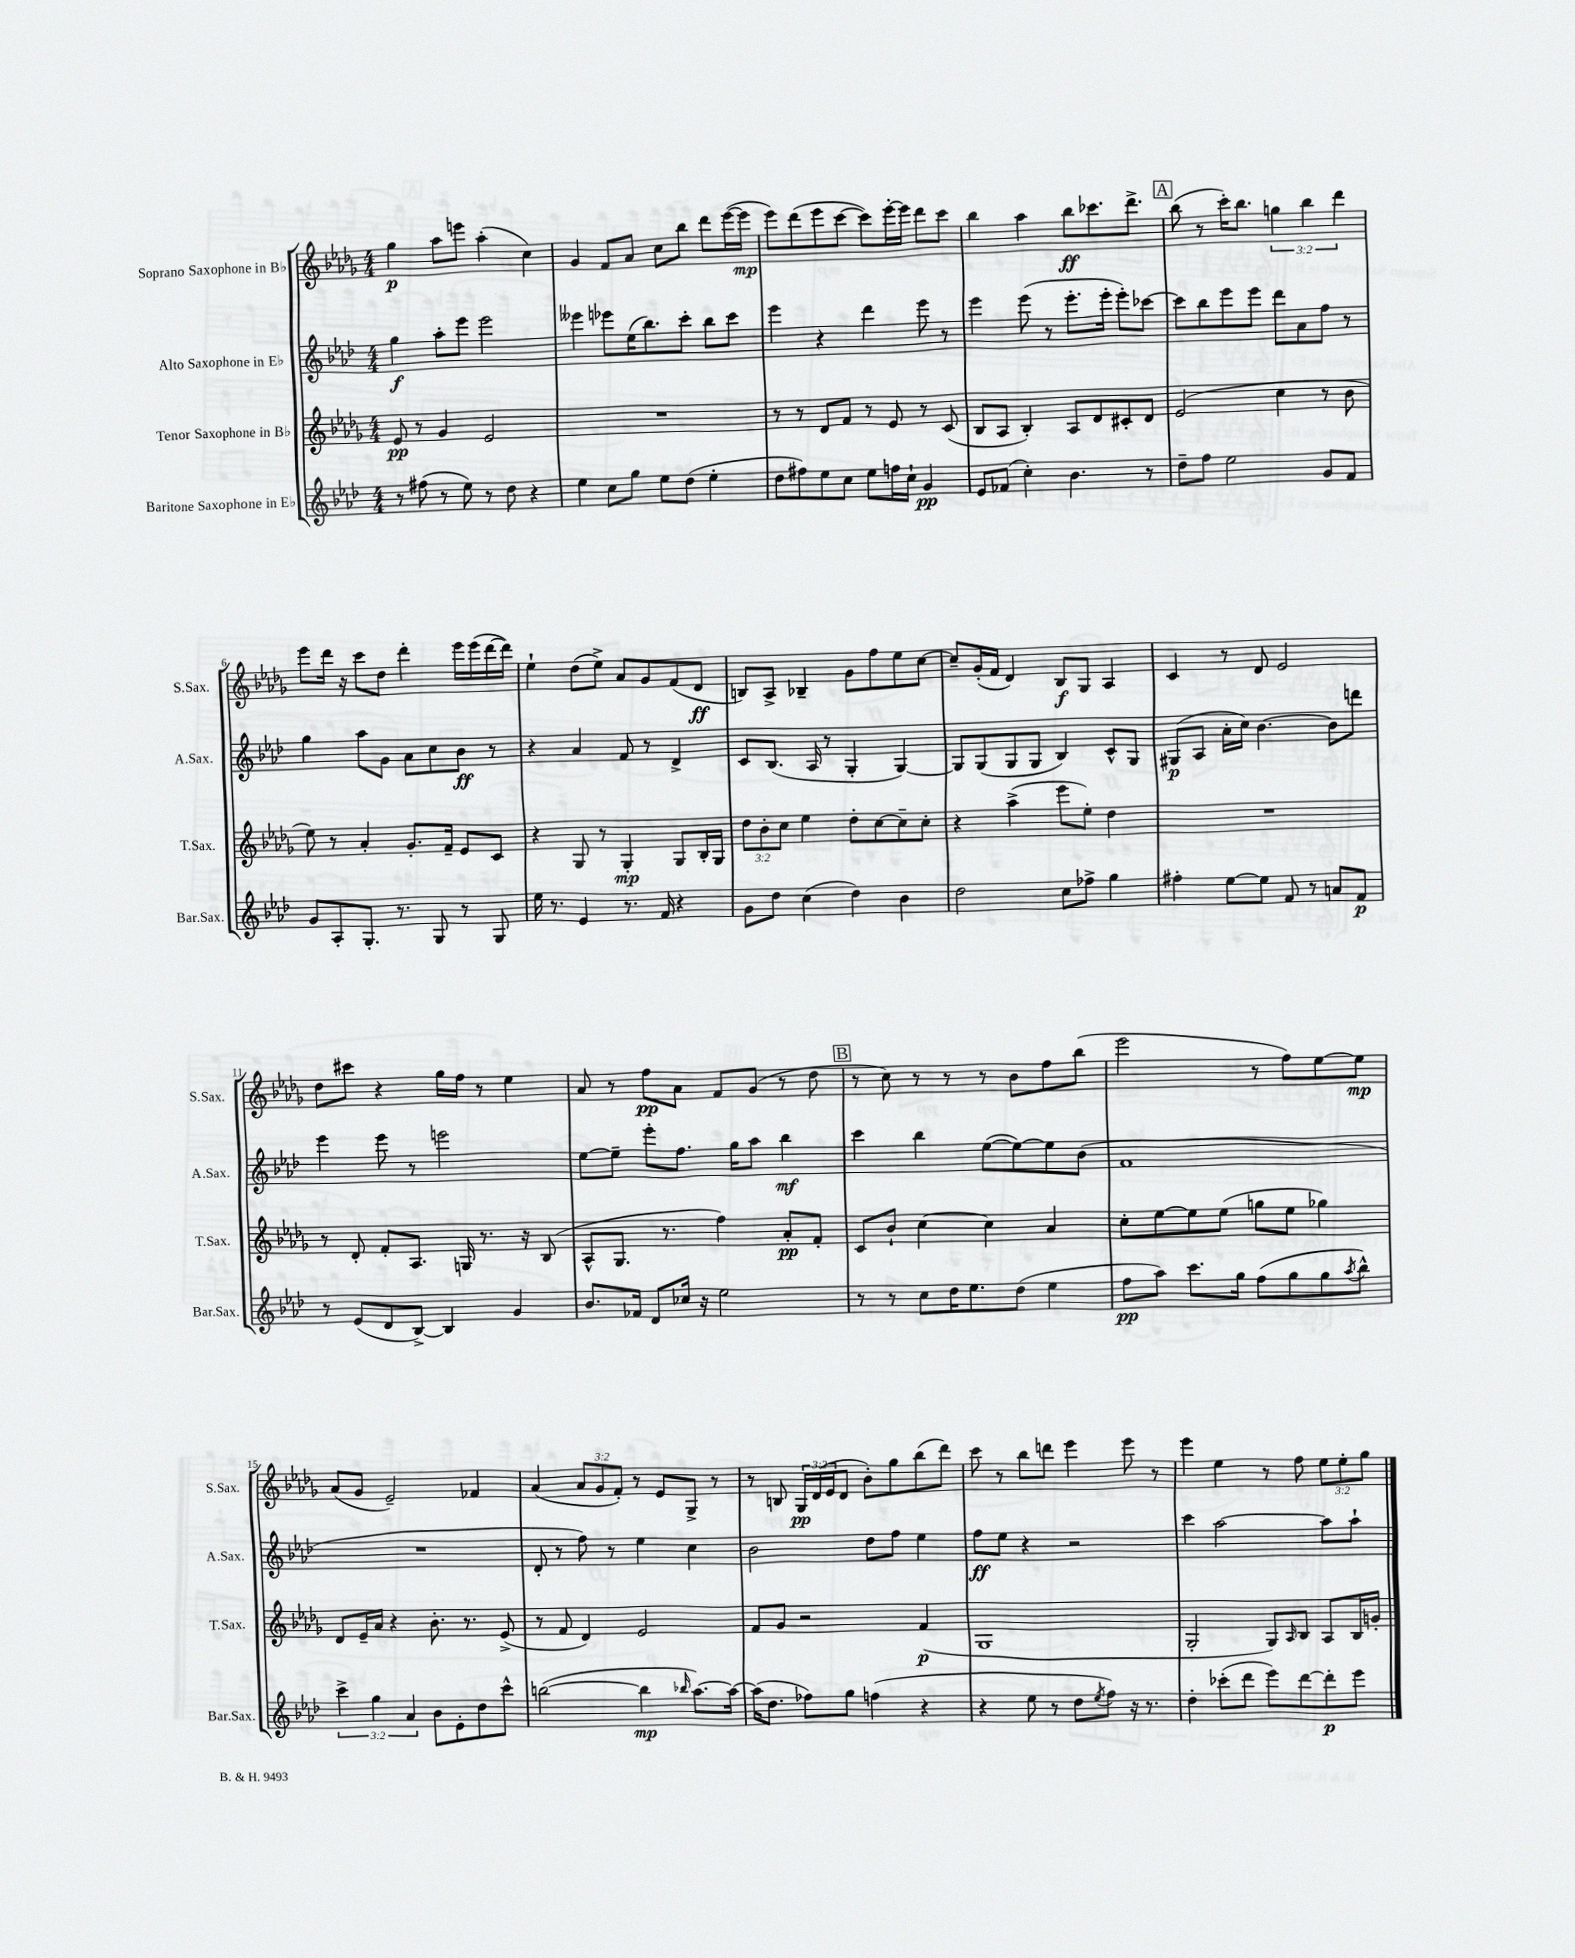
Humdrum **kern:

**kern	**kern	**kern	**kern
*staff4	*staff3	*staff2	*staff1
*clefG2	*clefG2	*clefG2	*clefG2
*k[b-e-a-d-]	*k[b-e-a-d-g-]	*k[b-e-a-d-]	*k[b-e-a-d-g-]
*M4/4	*M4/4	*M4/4	*M4/4
8r	8e-	4gg	4gg-
(8ff#	8r	.	.
8r	4g-	8aa-'	8aa-
8ee-)	.	8eee-	8eee
8r	2e-	2eee-	(4aa-'
8dd-	.	.	.
4r	.	.	4cc)
=	=	=	=
4ee-	1r	4eee--	4g-
8cc	.	8eee-	8f
8gg	.	(16ee-	8a-
.	.	8.bb-)	.
8ee-	.	.	8cc
(8dd-	.	8ccc'	8bb-
4ee-'	.	8bb-	8ddd-
.	.	8ccc	([16eee-
.	.	.	16eee-]
=	=	=	=
8dd-	8r	4eee-	8eee-)
8ff#)	8r	.	(8ddd-
8ee-	8d-	4r	8eee-
8cc	8f	.	[8ccc
8ee-	8r	4ddd-	8ccc])
16ff	8e-	.	[16eee-'
16cc`	.	.	16eee-]
4g	8r	8eee-	8ddd-
.	(8c	8r	8ccc
=	=	=	=
8e-	8B-	4eee-	4bb-
(8f-	8A-	.	.
4cc')	4B-')	(8eee-	4aa-
.	.	8r	.
4.b-	8A-	8.eee-'	8bb-
.	8d-	.	8.ccc-
.	.	16eee-'	.
.	8c#'	8eee-')	.
.	.	.	8.ddd-^
8r	8d-	[8ccc-	.
=	=	=	=
8dd-~	(2e-	8ccc-]	(8bb-
8ff	.	8bb-	8r
2ee-	.	8eee-	16ccc')
.	.	.	8.bb-
.	.	8eee-	.
.	4cc	8ddd-	6gg
.	.	8a-	.
.	.	.	6bb-
8g	8r	8ff	.
.	.	.	6ddd-
8f	8b-	8r	.
=	=	=	=
8g	8ee-)	4gg	8eee-
8A-'	8r	.	16ddd-
.	.	.	16r
8.G'	4a-'	8aa-	8ccc
.	.	8g	8dd-
8.r	.	.	.
.	8.g-'	8a-	4ddd-'
8G	.	8cc	.
.	16f~	.	.
8r	8e-	8b-	16eee-
.	.	.	(16eee-
8G	8c	8r	[16ddd-
.	.	.	16ddd-])
=	=	=	=
16ee-	4r	4r	4ee-`
8.r	.	.	.
4e-	8G-	4a-	(8dd-
.	8r	.	8ee-^)
8.r	4G-'	8f	8a-
.	.	8r	8g-
16f	.	.	.
4r	8G-	4d-^	(8f
.	16B-'	.	8d-
.	16G-	.	.
=	=	=	=
8g	12dd-	8c	8B)
.	12b-'	.	.
8dd-	.	(8.B-	8A-^
.	12cc	.	.
(4cc	4ee-	.	4B-~
.	.	16A-	.
.	.	8r	.
4dd-)	8dd-'	4G'	8g-
.	[8cc	.	8ff
4b-	8cc~]	[4G)	8ee-
.	8cc'	.	[8cc
=	=	=	=
2dd-	4r	8G]	8cc~]
.	.	(8G	(16g-'
.	.	.	16f
.	(4aa-^	8G	4d-)
.	.	8G	.
8cc	8eee-	4B-)	8B-
8ff-^	8ee-')	.	8G-
4gg	4dd-	8c^^	4A-
.	.	8G	.
=	=	=	=
4ff#'	1r	(8G#	4c
.	.	8A-	.
[8ee-	.	16a-'	8r
.	.	16cc)	.
8ee-]	.	[4.b-	8d-
8f	.	.	2e-
8r	.	.	.
8a	.	8b-]	.
8f	.	8ddd	.
=	=	=	=
8r	8r	4eee-	8dd-
(8e-	8d-'	.	8ccc#
8d-	8f'	8eee-	4r
[8B-^)	8.A-	8r	.
4B-]	.	2eee	16gg-
.	16G	.	16ff
.	8.r	.	8r
4g	.	.	4ee-
.	16r	.	.
.	(8B-	.	.
=	=	=	=
8.b-	8A-^^	[8ee-	8a-
.	8.G-	8ee-~]	8r
16f-	.	.	.
8d-	.	8eee-'	8ff
.	8.r	.	.
16cc-	.	8.ff	8a-
16r	.	.	.
2ee-	4ff)	.	8f
.	.	16gg	.
.	.	8aa-	(8g-
.	8a-'	4bb-	8r
.	8f'	.	8dd-
=	=	=	=
8r	8c	4ccc	8r
8r	8b-`	.	8cc)
8cc	[4cc	4bb-	8r
16dd-	.	.	8r
8.ee-	.	.	.
.	4cc]	([8ee-	8r
(8dd-	.	8ee-_)	8b-
4ee-	4a-	8ee-]	8ff
.	.	(8b-	(8bb-
=	=	=	=
8ff	8cc'	1f	2eee-
8aa-)	[8ee-	.	.
8.ccc	8ee-]	.	.
.	(8ee-	.	.
16gg	.	.	.
(8ff	8gg	.	8r
8gg	8ee-	.	8ff)
8gg	4gg-)	.	[8ee-
8qaa-	.	.	.
8bb-^^)	.	.	8ee-]
=	=	=	=
6ccc^	8d-	1r	(8a-
.	16e-~	.	8g-
6gg	.	.	.
.	16a-	.	.
.	4r	.	2e-~)
6a-	.	.	.
8b-	8.b-'	.	.
8e-'	.	.	.
.	8.r	.	.
8dd-	.	.	4f-
8ccc^^	(8e-^	.	.
=	=	=	=
([2bb	8r	8d-'	(4a-
.	8f	8r	.
.	4d-)	8ff)	12a-
.	.	.	12g-
.	.	8r	.
.	.	.	12f')
4bb]	2e-	4ee-	8r
.	.	.	8e-
16qqbb-	.	.	.
[8.aa-)	.	4cc	8G-^
.	.	.	8r
16aa-_	.	.	.
=	=	=	=
(16aa-]	8f	2b-	8r
8.dd-	.	.	.
.	8g-	.	8B
8ff-)	2r	.	24G-
.	.	.	(24d-
.	.	.	24e-
8gg	.	.	8d-
(4ff	.	8dd-	8b-')
.	.	8ff	8gg-
4r	(4f	4ee-	(8bb-
.	.	.	8ddd-)
=	=	=	=
4r	1G-	8ff	8ccc
.	.	8ee-	8r
8ee-	.	4r	8bb-
8r	.	.	8ddd
8dd-	.	2r	4eee-
8qee-	.	.	.
8ff)	.	.	.
16r	.	.	8eee-
8.r	.	.	.
.	.	.	8r
=	=	=	=
4dd-'	2G-'	4ccc	4eee-
(8ccc-'	.	[2aa-	4ee-
8ddd-	.	.	.
8eee-)	8G-)	.	8r
.	16qqA-	.	.
[8ddd-	8B-	.	8ff
8ddd-']	8A-	8aa-]	12ee-
.	.	.	12ee-'
8eee-	16B-	8aa-`	.
.	.	.	12gg-
.	16g'	.	.
==	==	==	==
*-	*-	*-	*-
